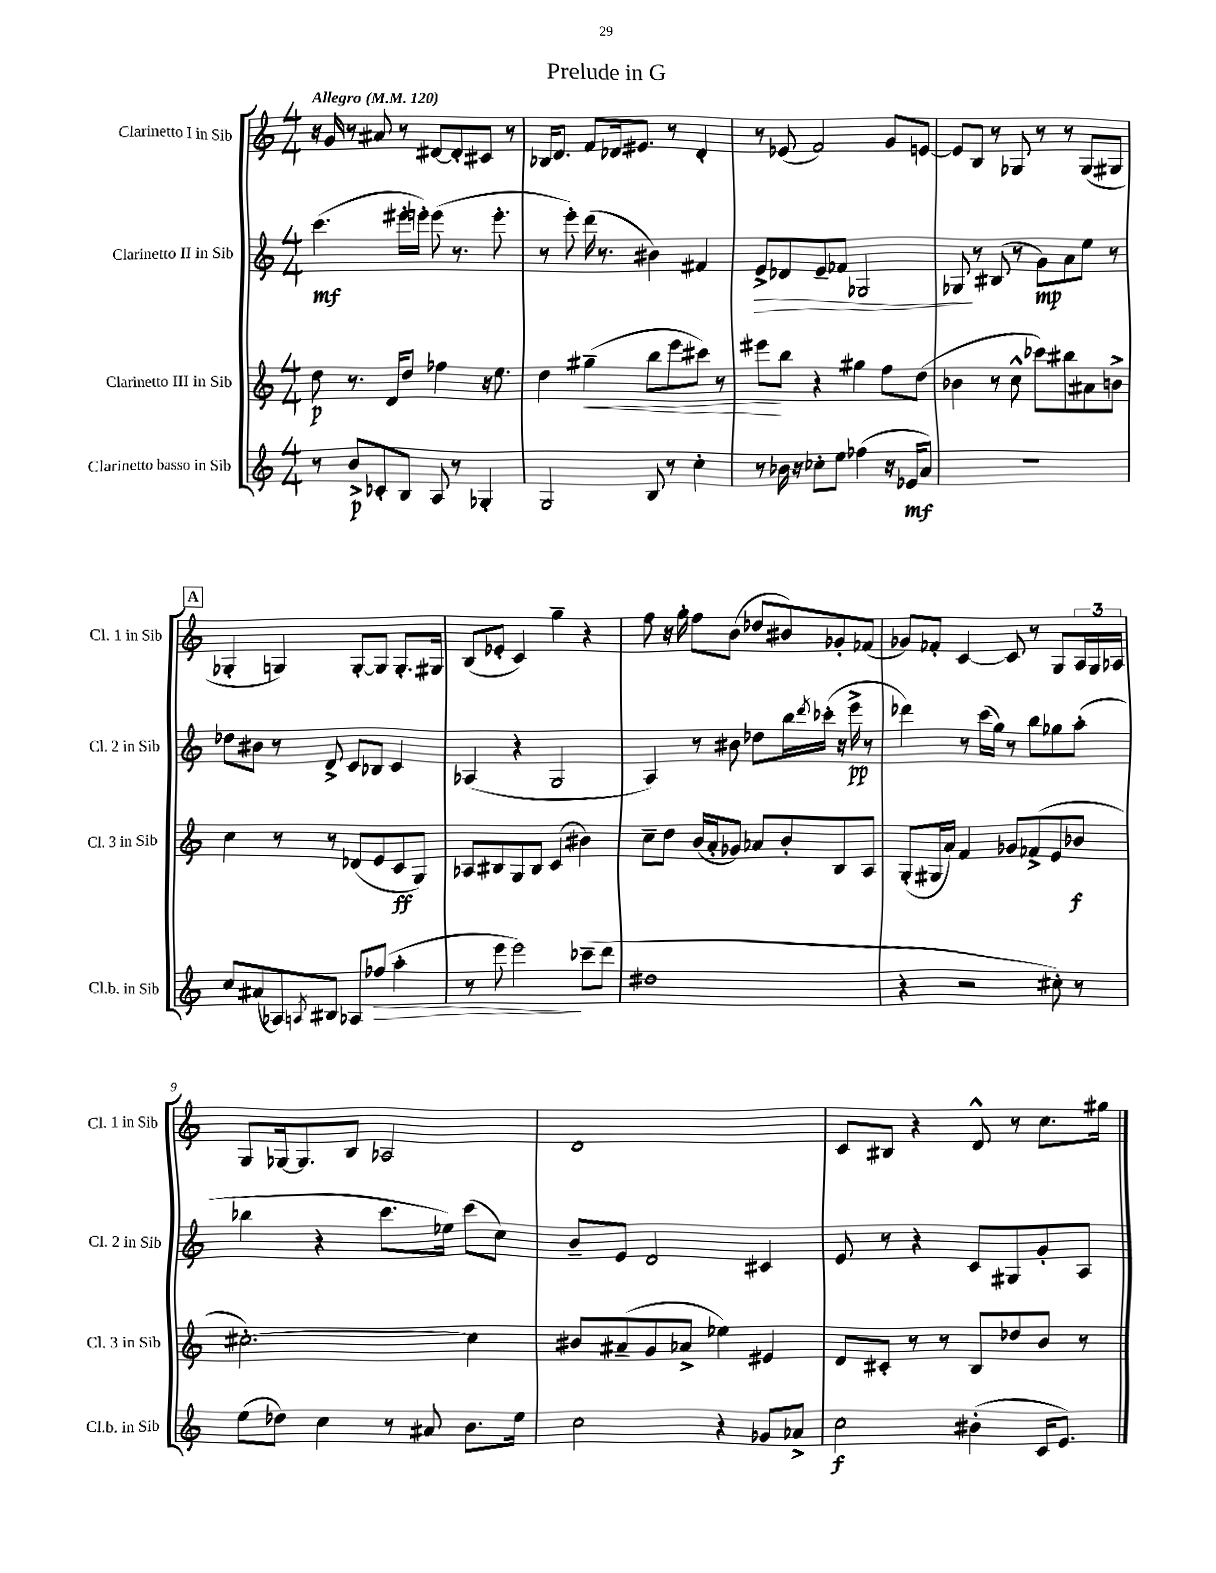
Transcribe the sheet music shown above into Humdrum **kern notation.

**kern	**dynam	**kern	**dynam	**kern	**dynam	**kern
*part4	*part4	*part3	*part3	*part2	*part2	*part1
*staff4	*staff4	*staff3	*staff3	*staff2	*staff2	*staff1
*I"Clarinetto basso in Sib	*	*I"Clarinetto III in Sib	*	*I"Clarinetto II in Sib	*	*I"Clarinetto I in Sib
*I'Cl.b. in Sib	*	*I'Cl. 3 in Sib	*	*I'Cl. 2 in Sib	*	*I'Cl. 1 in Sib
*clefG2	*	*clefG2	*	*clefG2	*	*clefG2
*k[]	*	*k[]	*	*k[]	*	*k[]
*M4/4	*	*M4/4	*	*M4/4	*	*M4/4
*MM120	*	*MM120	*	*MM120	*	*MM120
=1	=1	=1	=1	=1	=1	=1
!	!	!	!	!	!	!LO:TX:a:B:t=Allegro
8r	.	8dd\	p	(4.ccc\	mf	16r
.	.	.	.	.	.	16g/
8b^/L	p	8.r	.	.	.	8r
8c-X'/	.	.	.	.	.	8a#X/
.	.	16d/KL	.	.	.	.
8B/J	.	8dd/J	.	16eee#X'\LL	.	8r
.	.	.	.	16eeen'\JJ)	.	.
8A/	.	4ff-X\	.	(8eee\	.	[8d#X/L
8r	.	.	.	8.r	.	8d#'/]
4G-X'/	.	16r	.	.	.	8c#X/J
.	.	8.ee\	.	8.eee'\	.	.
.	.	.	.	.	.	8r
=2	=2	=2	=2	=2	=2	=2
2G/	.	4dd\	.	8r	.	16B-X/KL
.	.	.	.	.	.	8.d/J
.	.	.	.	8eee'\)	.	.
!	!	!	!LO:HP:b	!	!	!
.	.	(4gg#X~\	<	(16ddd\	.	8f/L
.	.	.	.	8.r	.	.
.	.	.	.	.	.	16d-X/k
.	.	.	.	.	.	8.e#X/J
8B/	.	8bb\L	.	4b#X\)	.	.
8r	.	8eee\	.	.	.	8r
4cc'\	.	8ccc#X\J)	.	4f#X/	.	4d-'/
.	.	8r	.	.	.	.
=3	=3	=3	=3	=3	=3	=3
!	!	!	!	!	!LO:HP:b	!
8r	.	8eee#X\L	.	8e^/L	>	8r
16b-X\	.	8bb\J	[	8d-X/	.	(8e-X/
16r	.	.	.	.	.	.
8cc-X'\L	.	4r	.	8e~/	.	2f/)
8ee\J	.	.	.	8f-X/J	.	.
(4ff-X\	.	4gg#X\	.	2G-X/	.	.
16r	.	8ff\L	.	.	.	8g/L
16e-X/KL	mf	.	.	.	.	.
8a/J)	.	(8dd\J	.	.	.	[8en/J
=4	=4	=4	=4	=4	=4	=4
1r	.	4b-X\	.	8G-X/	.	8e/L]
.	.	.	.	8r	]	8B/J
.	.	8r	.	(8B#X/	.	8r
.	.	8cc^^\	.	8r	.	8G-X/
.	.	8ccc-X\L)	.	8g\L)	mp	8r
.	.	8bb#X\	.	8a\	.	8r
.	.	8a#X\	.	8ee\J	.	(8G-/L
.	.	8bn^\J	.	8r	.	8G#X/J
!!LO:LB:g=z
!!LO:REH:place=s1:t=A
=5	=5	=5	=5	=5	=5	=5
8cc/L	.	4cc\	.	8dd-X\L	.	4G-X'/
(8a#X/	.	.	.	8b#X\J	.	.
8A-X/)	.	8r	.	8r	.	4Gn/)
8qAn/	.	.	.	.	.	.
8B#X/J	.	8r	.	8d^/	.	.
8A-X/L	.	(8d-X/L	.	8c/L	.	[8G'/L
!	!LO:HP:b	!	!	!	!	!
(8ff-X/J	>	8e/	.	8B-X/J	.	8G/J]
4aa'\	.	8c/	ff	4c/	.	8.G'/L
.	.	8G/J)	.	.	.	.
.	.	.	.	.	.	16G#X/Jk
=6	=6	=6	=6	=6	=6	=6
8r	.	8A-X/L	.	(4A-X/	.	(8B/L
8eee\	.	8B#X/	.	.	.	8e-X'/J
2eee\)	.	8G/	.	4r	.	4c/)
.	.	8B#/J	.	.	.	.
.	.	(4c/	.	2G/	.	4gg~\
(8ccc-X~\L	]	4b#X\)	.	.	.	4r
8ddd\J	.	.	.	.	.	.
=7	=7	=7	=7	=7	=7	=7
1dd#X	.	8cc~\L	.	4A/)	.	8ff\
.	.	8dd\J	.	.	.	16r
.	.	.	.	.	.	16gg'\
.	.	(16b/LL	.	8r	.	8ff\L
.	.	16a'/J	.	.	.	.
.	.	8g-X/J)	.	8b#X\	.	(8b\J
.	.	8a-X/L	.	8dd-X\L	.	8dd-X/L
.	.	8b'/	.	16bb\L	.	8b#X/)
.	.	.	.	8qddd/	.	.
.	.	.	.	(16ccc-X'\JJ	.	.
.	.	8B/	.	16r	.	8g-X'/
.	.	.	.	16eee^\	pp	.
.	.	8A/J	.	8r	.	(8f-X/J
=8	=8	=8	=8	=8	=8	=8
4r	.	(8G'/L	.	4ddd-X\)	.	8g-X/L)
.	.	16G#X/L	.	.	.	8f-X'/J
.	.	16a/JJ)	.	.	.	.
2r	.	4f/	.	8r	.	[4c/
.	.	.	.	(16ccc\LL	.	.
.	.	.	.	16gg\JJ)	.	.
.	.	8g-X/L	.	8r	.	8c/]
.	.	(8f-X^/	.	8bb\L	.	8r
8cc#X'\)	.	8e/	.	8gg-X\	.	8G/L
8r	.	8b-X/J	f	(8aa'\J	.	24A/L
.	.	.	.	.	.	24G/
.	.	.	.	.	.	24A-X/JJ
!!LO:LB:g=z
=9	=9	=9	=9	=9	=9	=9
(8ee\L	.	[2.cc#X'\)	.	4bb-X\	.	8G/L
8dd-X\J)	.	.	.	.	.	[16G-X/k
.	.	.	.	.	.	8.G-/]
4cc\	.	.	.	4r	.	.
.	.	.	.	.	.	8B/J
8r	.	.	.	8.ccc\L	.	2A-X/
8a#X/	.	.	.	.	.	.
.	.	.	.	16ee-X\Jk)	.	.
8.b\L	.	4cc#\]	.	(8ccc\L	.	.
.	.	.	.	8cc\J)	.	.
16ee\Jk	.	.	.	.	.	.
=10	=10	=10	=10	=10	=10	=10
2cc\	.	8b#X/L	.	8b~/L	.	1d
.	.	(8a#X~/	.	8e/J	.	.
.	.	8g/	.	2d/	.	.
.	.	8a-X^/J	.	.	.	.
4r	.	4ee-X\)	.	.	.	.
8g-X/L	.	4e#X/	.	4c#X/	.	.
8a-X^/J	.	.	.	.	.	.
=11	=11	=11	=11	=11	=11	=11
2cc\	f	8d/L	.	8e/	.	8c/L
.	.	8c#X'/J	.	8r	.	8B#X/J
.	.	8r	.	4r	.	4r
.	.	8r	.	.	.	.
(4b#X'\	.	8B/L	.	8c/L	.	8d^^/
.	.	8dd-X/	.	8G#X/	.	8r
16c/KL	.	8b/J	.	8g'/	.	8.cc\L
8.e/J)	.	.	.	.	.	.
.	.	8r	.	8A/J	.	.
.	.	.	.	.	.	16gg#X\Jk
==	==	==	==	==	==	==
*-	*-	*-	*-	*-	*-	*-
